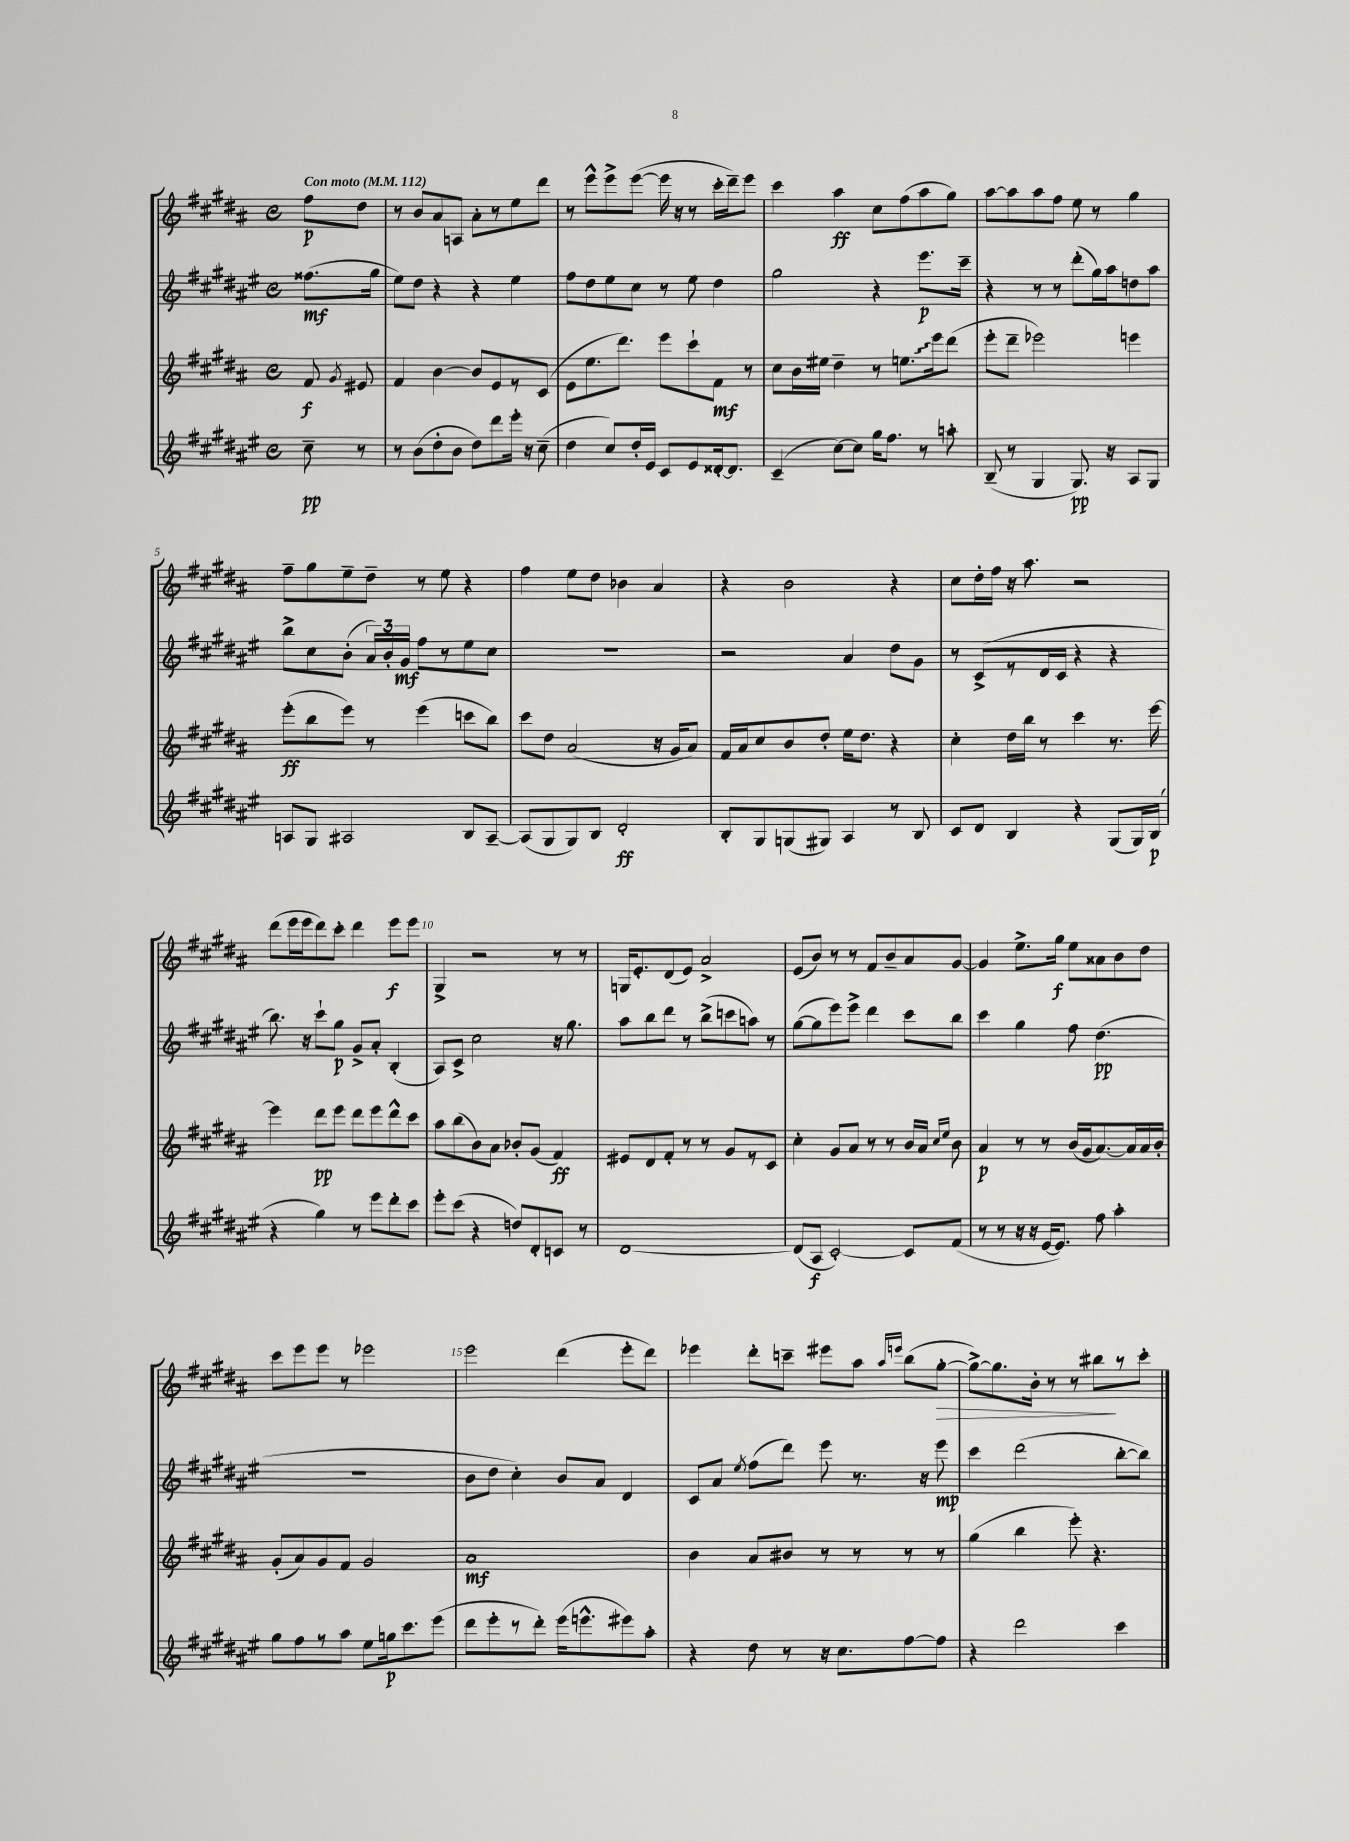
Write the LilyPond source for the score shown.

<<
\new StaffGroup <<
\new Staff = "s0" {
    \clef treble \key b \major \defaultTimeSignature \time 4/4 \partial 4 \tempo "Con moto" 4 = 112
    \autoBeamOff fis''8[\p dis''8] |
    r8 b'8[ ais'8 a8] ais'8[-. r8 e''8 dis'''8] |
    r8 e'''8[-^ e'''8-> e'''8]~( e'''16 r16 r8 cis'''16[-. dis'''16--) e'''8] |
    cis'''4 ais''4\ff cis''8[ fis''8( ais''8 gis''8]) |
    ais''8[~ ais''8 ais''8 fis''8] e''8 r8 gis''4 |
    fis''8[-- gis''8 e''8-- dis''8]-- r8 e''8 r4 |
    fis''4 e''8[ dis''8] bes'4 ais'4 |
    r4 b'2 r4 |
    cis''8[ dis''16-. fis''16] r16 ais''8. r2 |
    dis'''8[( e'''16 e'''16 dis'''8) cis'''8]-. dis'''4 e'''8[\f e'''8] |
    gis4-> r2 r8 r8 |
    g16[ e'8.-. dis'8( e'8]) ais'2-> |
    e'8[( b'8]) r8 r8 fis'8[ b'8-- ais'8 gis'8]~ |
    gis'4 e''8.[-> gis''16]\f e''8[ aisis'8 b'8 dis''8] |
    cis'''8[ e'''8 e'''8] r8 ees'''2 |
    e'''2 dis'''4( e'''8[-. dis'''8]) |
    ees'''4 dis'''8[-. c'''8]-- eis'''8[ ais''8] \grace { ais''16[ e'''16] } b''8[( gis''8]~-.\> |
    gis''8[~->) gis''8. b'16]-. r8 r8 bis''8[\! r8 cis'''8]-. \bar "|." |
}
\new Staff = "s1" {
    \clef treble \key fis \major \defaultTimeSignature \time 4/4 \partial 4
    \autoBeamOff fisis''8.[\mf( gis''16] |
    eis''8[) dis''8] r4 r4 eis''4 |
    fis''8[ dis''8 eis''8 cis''8] r8 eis''8 dis''4 |
    gis''2 r4 eis'''8.[\p cis'''16]-- |
    r4 r8 r8 dis'''8[-.( gis''16) ais''16 d''8 ais''8] |
    b''8[-> cis''8 b'8]-.( \tuplet 3/2 { ais'16[) b'16-. gis'16]\mf } fis''8[ r8 eis''8 cis''8] |
    r1 |
    r2 ais'4 dis''8[ gis'8] |
    r8 cis'8[->( r8 dis'16 cis'16] r4 r4 |
    b''8.) r16 cis'''8[-! gis''8]\p gis'8[-> ais'8]-. b4-.( |
    ais8[) cis'8]-> cis''2 r16 gis''8. |
    ais''8[ b''8 dis'''8] r8 b''8[->( c'''8 a''8]) r8 |
    gis''8[~( gis''8 eis'''8) eis'''8]-> dis'''4 cis'''8[ b''8] |
    cis'''4 gis''4 fis''8 dis''4.\pp( |
    R1 |
    b'8[ dis''8] cis''4-.) b'8[ ais'8] dis'4 |
    cis'8[ ais'8] \acciaccatura { eis''8 } fis''8[( dis'''8]) eis'''8 r8. r16 eis'''8\mp |
    cis'''4 dis'''2( b''8[~-. b''8]) \bar "|." |
}
\new Staff = "s2" {
    \clef treble \key b \major \defaultTimeSignature \time 4/4 \partial 4
    \autoBeamOff fis'8\f \acciaccatura { gis'8 } eis'8 |
    fis'4 b'4~ b'8[ e'8 r8 cis'8]( |
    e'8[ e''8. dis'''8.]) e'''8[ cis'''8-! fis'8]\mf r8 |
    cis''8[ b'16 eis''16] dis''4-- r8 \once \override Glissando.style = #'zigzag e''8.[\glissando e'''16 dis'''8]( |
    e'''8[-. dis'''8]-- ees'''2) e'''4 |
    e'''8[-.\ff( b''8 e'''8]) r8 e'''4( c'''8[ b''8]) |
    cis'''8[ dis''8] ais'2( r16 gis'16[ ais'8]) |
    fis'16[ ais'16 cis''8 b'8 dis''8]-. e''16[ dis''8.] r4 |
    cis''4-. dis''16[ b''16] r8 cis'''4 r8. e'''16~ |
    e'''4 dis'''8[\pp e'''8] dis'''8[ e'''8 dis'''8-^ cis'''8] |
    ais''8[ b''8( b'8) ais'8] bes'8[-. gis'8]( fis'4\ff) |
    eis'8[ dis'8 fis'8]-. r8 r8 gis'8[ r8 cis'8] |
    cis''4-. gis'8[ ais'8] r8 r8 b'16[ ais'16] \grace { cis''16[ e''16] } b'8 |
    ais'4\p r8 r8 b'16[( gis'16 ais'8.~) ais'16 ais'16 b'16]-. |
    gis'8[-.( ais'8) gis'8 fis'8] gis'2 |
    ais'1\mf |
    b'4 ais'8[ bis'8] r8 r8 r8 r8 |
    gis''4( b''4 e'''8-.) r4. \bar "|." |
}
\new Staff = "s3" {
    \clef treble \key fis \major \defaultTimeSignature \time 4/4 \partial 4
    \autoBeamOff cis''8--\pp r8 |
    r8 b'8[( dis''8-. b'8] dis''8[) dis'''8 eis'''16]-. r16 cis''8--( |
    dis''4 cis''8[) dis''16-. eis'16] cis'8[ eis'8 disis'16~-. disis'8.] |
    cis'4--( cis''8[~) cis''8] gis''16[ fis''8.] r8 a''8-. |
    b8--( r8 gis4 gis8.\pp) r16 ais8[ gis8] |
    a8[ gis8] ais2 b8[ ais8]~-- |
    ais8[( gis8 gis8) b8] dis'2-.\ff |
    b8[-. gis8 g8( gis8]) ais4 r8 b8 |
    cis'8[ dis'8] b4 r4 gis8[( gis16) b16]\p( |
    r4 gis''4) r8 eis'''8[ dis'''8-. cis'''8] |
    eis'''8[-. cis'''8]( r4 d''8[) dis'8-. c'8] r8 |
    dis'1~ |
    dis'8[( ais8]\f cis'2~-.) cis'8[ fis'8]( |
    r8 r8 r16 r16 eis'16[~ eis'8.]) fis''8 ais''4-. |
    gis''8[ fis''8 r8 ais''8] eis''8[ g''16\p cis'''8. eis'''8]( |
    dis'''8[ eis'''8-. r8 dis'''8]-.) eis'''16[( e'''8.-^ eis'''8) ais''8]-. |
    r4 dis''8 r8 r16 cis''8.[ fis''8~ fis''8] |
    r4 dis'''2 cis'''4 \bar "|." |
}
>>
>>
\layout { \context { \Score \override BarNumber.break-visibility = ##(#f #t #t) barNumberVisibility = #(every-nth-bar-number-visible 5) } }
